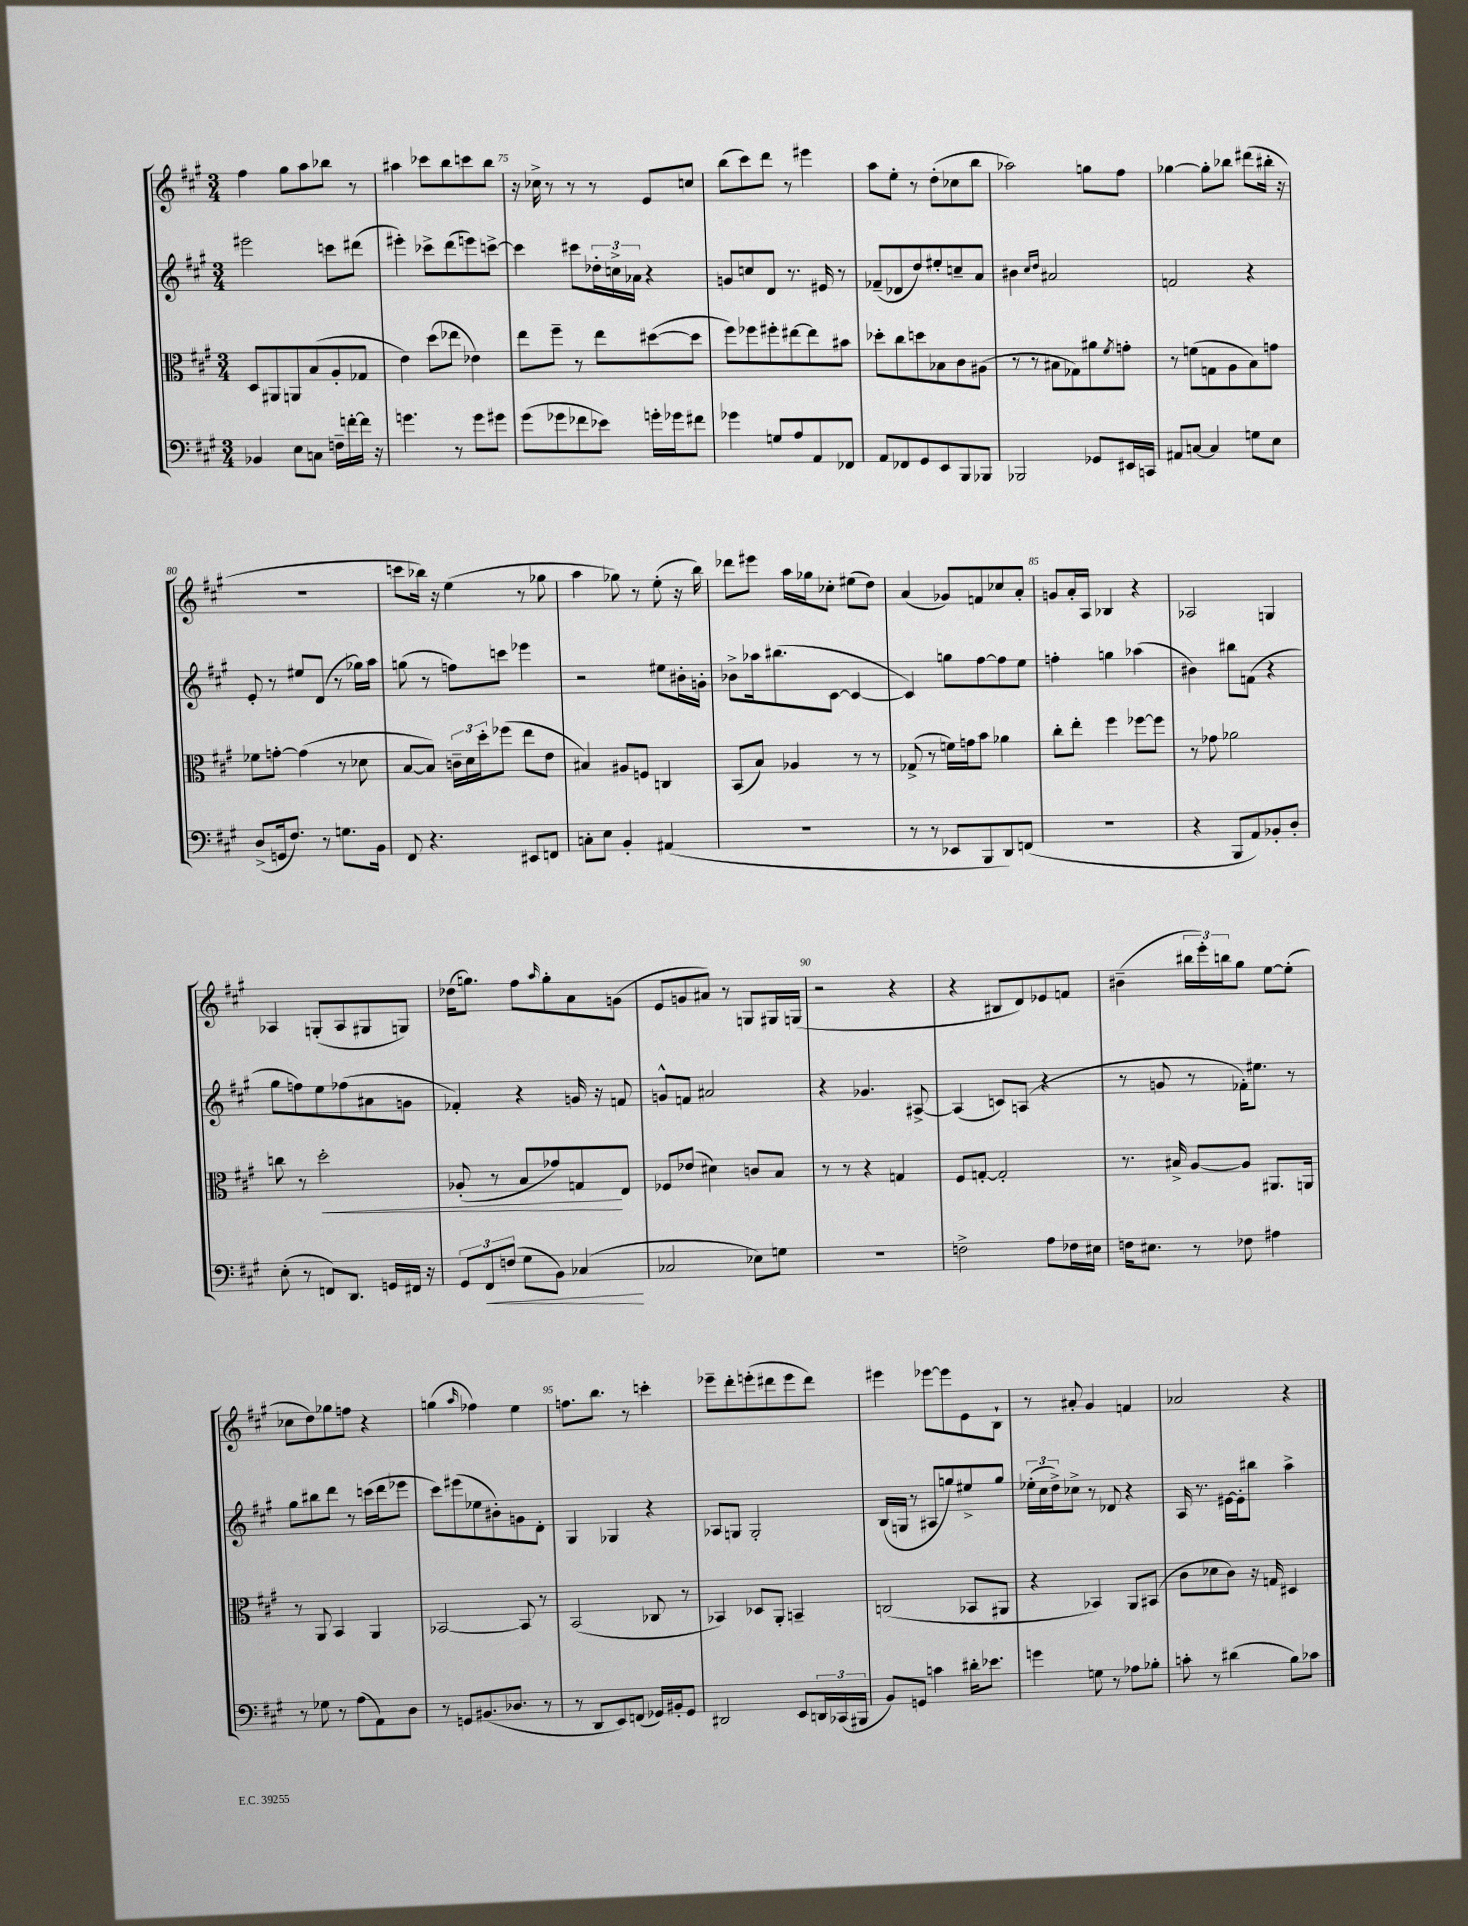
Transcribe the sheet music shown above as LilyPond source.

<<
\new StaffGroup <<
\new Staff = "s0" {
    \clef treble \key a \major \numericTimeSignature \time 3/4
    fis''4 gis''8 a''8 bes''8 r8 |
    ais''4 ces'''8 b''8 c'''8 b''8 |
    r16 ces''16-> r8 r8 r8 e'8 c''8 |
    b''8( cis'''8) d'''8 r8 eis'''4 |
    a''8 e''8-. r8 d''8-.( ces''8 b''8 |
    aes''2) g''8 fis''8 |
    ges''4~ ges''8-. bes''8 dis'''8( bis''16-. r16 |
    R2. |
    c'''8 bes''16) r16 e''4( r8 ges''8 |
    a''4 ges''8) r8 e''8-.( r16 b''16) |
    des'''8 eis'''8 a''16 ges''16 ces''8-. eis''8( d''8) |
    a'4( ges'8) f'8 ces''8 a'8-. |
    g'8 a'16-. a16 bes4 r4 |
    aes2 g4 |
    aes4 g8-.( aes8 gis8 g8) |
    des''16( g''8.) fis''8 \grace { a''16 } g''8-. a'8 g'8( |
    e'8 g'8 ais'8) r8 g8 gis16 g16( |
    r2 r4 |
    r4 bis8 d'8) ees'8 f'8 |
    bis'4--( \tuplet 3/2 { bis''16 e'''16-.) b''16 } gis''8 e''8~ e''8-.( |
    ces''8 d''8) ges''8 f''8 r4 |
    g''4( \grace { a''16 } fes''4) e''4 |
    f''8. b''8. r8 c'''4-. |
    ees'''8-- d'''8-. e'''8-.( dis'''8 e'''8 dis'''8) |
    eis'''4 ees'''8~ ees'''8 e'8 b8-! |
    r8 ais'8-. gis'4 f'4 |
    aes'2 r4 \bar "|." |
}
\new Staff = "s1" {
    \clef treble \key a \major \numericTimeSignature \time 3/4
    eis'''2 c'''8 dis'''8( |
    eis'''4-.) ces'''8-> d'''8( e'''8) c'''8~-> |
    c'''4 cis'''8 \tuplet 3/2 { des''16-. c''16-> aes'16 } r4 |
    g'8 c''8 d'8 r8. eis'16 r8 |
    fes'8--( des'8 d''8) eis''8-. c''8-- a'8 |
    bis'4 \grace { cis''16 d''16 } ais'2 |
    f'2 r4 |
    e'8-. r8 eis''8 d'8( r8 ges''16) a''16 |
    g''8( r8 f''8) c'''8 ees'''4 |
    r2 eis''8 bis'16-. g'16-. |
    bes'8-> aes''16 bis''8.( cis'8~ cis'4~ |
    cis'4) g''8 fis''8~ fis''8 e''8 |
    f''4-. g''4 aes''4( |
    bis'4) bis''8 f'8( r4 |
    gis''8 f''8) e''8 fes''8( ais'8 g'8 |
    fes'4-.) r4 g'16 r16 f'8 |
    g'8-^ f'8 ais'2 |
    r4 ges'4. ais8~-> |
    ais4( c'8) a8( r4 |
    r8 g'8 r8 fes'16-.) eis''8. r8 |
    gis''8 bis''8 d'''8 r8 c'''16( d'''16 ees'''8 |
    cis'''8) eis'''8( ees''8 bis'8-.) g'8 d'8-. |
    gis4 ges4 r4 |
    aes8 g8 g2-. |
    b16( g16 r8 ais8 g''8) eis''8-> g''8 |
    \tuplet 3/2 { ees''16-.( cis''16 d''16->) } ces''8-> r8 des'8 r4 |
    a16 r8. eis'16~ eis'16-. bis''8 a''4-> \bar "|." |
}
\new Staff = "s2" {
    \clef alto \key a \major \numericTimeSignature \time 3/4
    d8 ais,8 a,8 b8( a8-. ges8 |
    e'4) d''8( ees''8 ees'4) |
    e''8 fis''8-- r8 e''8 dis''8~( dis''8 |
    fis''8) fes''8 fis''8-. eis''8~ eis''8 bis'8 |
    des''8-. cis''8 d''8 bes8 cis'8 ais8( |
    r8 r8 bis8 ges8) ais'8 \acciaccatura { fis'8 } g'8-. |
    r8 f'8( g8 a8 b8) g'8 |
    fes'8 g'8~-. g'4( r8 des'8 |
    b8~ b8) \tuplet 3/2 { c'16-- d'16 d''16-. } fes''8( e''8 e'8 |
    bis4) ais8 f8 c4 |
    b,8( b8) aes4 r8 r8 |
    ges8->( r8 f'16) g'16 b'8 aes'4 |
    cis''8-. e''8-. fis''4 fes''8~ fes''8 |
    r8 ges'8 aes'2 |
    c''8 r8 d''2-.\< |
    aes8-.( r8 b8 ges'8) g8\! e8 |
    fes8 ees'8( dis'4) c'8 b8 |
    r8 r8 r4 g4 |
    fis8 g8~-. g2-. |
    r8. bis16-> a8~ a8 ais,8. a,16 |
    r8 a,8 b,4 a,4 |
    bes,2~ bes,8 r8 |
    b,2( ces8 r8 |
    bes,4) des8 a,8-. b,4-- |
    c2( bes,8 ais,8 |
    r4 bes,4) a,8 bis,8( |
    cis'8 des'8 cis'8) r16 g16 dis4 \bar "|." |
}
\new Staff = "s3" {
    \clef bass \key a \major \numericTimeSignature \time 3/4
    bes,4 e8 c8 f16-- f'16~-. f'16 r16 |
    g'4. r8 g'8 gis'8 |
    gis'8( ges'8 fes'8 ees'8) g'16-. ges'16 fis'8 |
    ges'4 g8 a8 a,8 fes,8 |
    a,8 fes,8 gis,8 e,8 b,,8 bes,,8 |
    bes,,2 ges,8 eis,16 c,16 |
    ais,8 c8~ c4 g8 e8 |
    d8->( g,16 fis8.) r8 g8. b,16 |
    fis,8 r4. eis,8 f,8 |
    c8-. e8 b,4-. ais,4( |
    R2. |
    r8 r8 ees,8 b,,8 d,8) f,8( |
    R2. |
    r4 b,,8 a,8) bes,8-. d8-. |
    e8-.( r8 f,8) d,8. g,16 fis,16 r16 |
    \tuplet 3/2 { gis,8 fis,8\< f8( } gis8 b,8) ces4\!( |
    ces2 ees8) g8 |
    r2. |
    f2-> a8 fes16 eis16 |
    f16 eis8. r8 fes8 ais4 |
    r8 ges8 r8 a8( a,8) d8 |
    r8 g,8 bis,8.( des8. r8 |
    r8 d,8 e,8) f,8( ges,16) bis,16-. ges,8 |
    dis,2 e,8 \tuplet 3/2 { d,16 ces,16( bis,,16 } |
    b,8) g,8 c'4 dis'16-. ees'8. |
    g'4 g8 r8 aes8 bes8-. |
    c'8-. r8 dis'4( b8) ces'8 \bar "|." |
}
>>
>>
\layout { \context { \Score currentBarNumber = #73 \override BarNumber.break-visibility = ##(#f #t #t) barNumberVisibility = #(every-nth-bar-number-visible 5) } }
